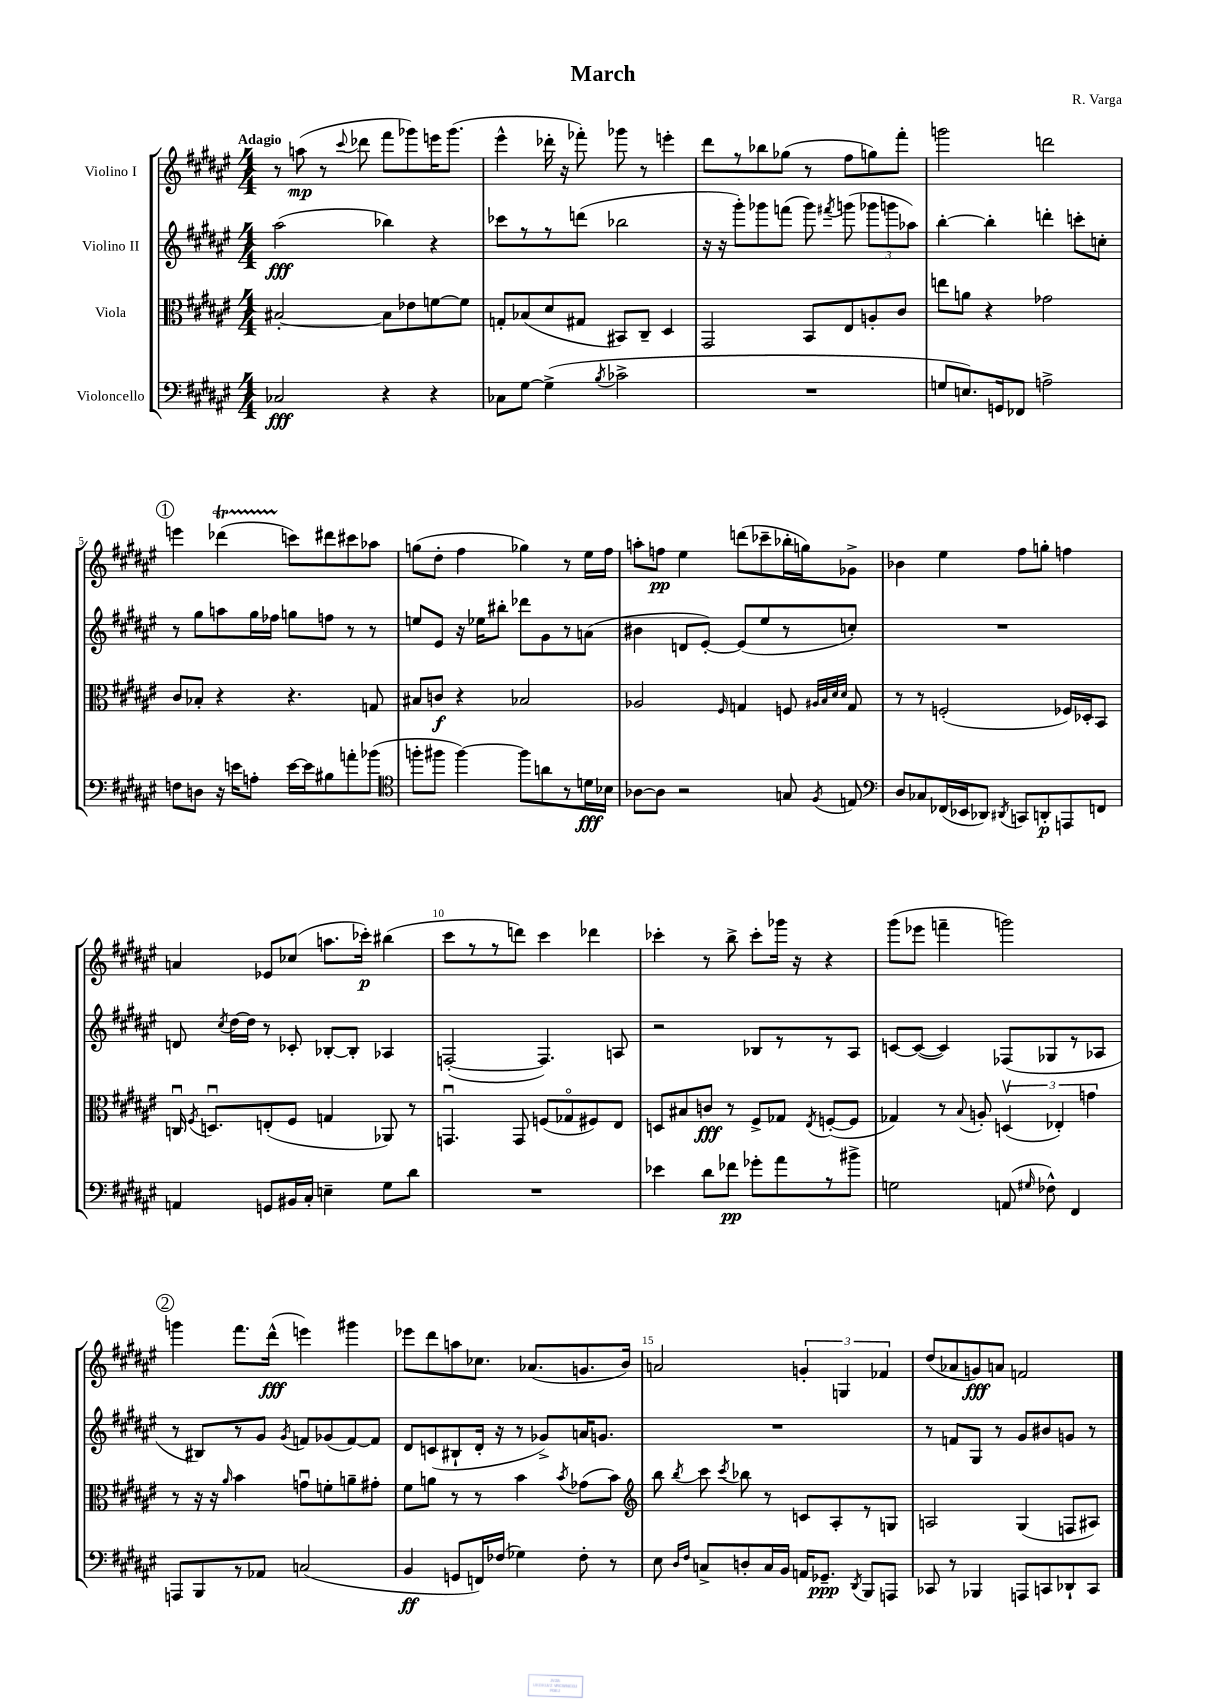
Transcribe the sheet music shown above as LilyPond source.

\header { title = "March" composer = "R. Varga" }
<<
\new StaffGroup <<
\new Staff = "s0" \with { instrumentName = "Violino I" } {
    \clef treble \key fis \major \numericTimeSignature \time 4/4 \tempo "Adagio"
    \autoBeamOff r8 a''8\mp( r8 \appoggiatura { cis'''8 } des'''8 fis'''8[ ges'''8) e'''16 ges'''8.]( |
    eis'''4-^ des'''16-. r16 fes'''8-.) ges'''8 r8 e'''4-. |
    dis'''8[ r8 bes''8 ges''8]( r8 fis''8[ g''8) fis'''8]-. |
    g'''2 d'''2 |
    \mark \markup { \circle "1" } e'''4 des'''4\startTrillSpan( c'''8[\stopTrillSpan) dis'''8 cis'''8 aes''8] |
    g''8[( dis''8]-. fis''4 ges''4) r8 eis''16[ fis''16] |
    a''8[-. f''8]\pp eis''4 d'''8[( ces'''8-- bes''16-. g''16) ges'8]-> |
    bes'4 eis''4 fis''8[ g''8]-. f''4 |
    a'4 ees'8[ ces''8]( a''8.[ ces'''16]-.\p) bis''4( |
    cis'''8[ r8 r8 d'''8]) cis'''4 des'''4 |
    ces'''4-. r8 b''8-> ces'''8[-. ges'''16] r16 r4 |
    gis'''8[( ees'''8] f'''4-- g'''2) |
    \mark \markup { \circle "2" } g'''4 fis'''8.[ dis'''16]-^\fff( e'''4) gis'''4 |
    ees'''8[ dis'''8 a''8 ces''8.] aes'8.[( g'8. b'16]) |
    a'2 \tuplet 3/2 { g'4-. g4 fes'4 } |
    dis''8[( aes'8 g'8\fff) a'8] f'2 \bar "|." |
}
\new Staff = "s1" \with { instrumentName = "Violino II" } {
    \clef treble \key fis \major \numericTimeSignature \time 4/4
    \autoBeamOff ais''2\fff( bes''4) r4 |
    ces'''8[ r8 r8 d'''8]( bes''2 |
    r16 r16 gis'''8[-.) ges'''8 f'''8]( ges'''8) \acciaccatura { fis'''8 } g'''8( \tuplet 3/2 { ges'''8[ g'''8 aes''8]) } |
    b''4~-. b''4-. d'''4-. c'''8[-. c''8]-. |
    \mark \markup { \circle "1" } r8 gis''8[ a''8 gis''16 fes''16] g''8[ f''8] r8 r8 |
    e''8[ eis'8] r16 ees''16[ bis''8]-. des'''8[ gis'8 r8 a'8]( |
    bis'4 d'8[ eis'8]~-.) eis'8[( eis''8 r8 c''8]-.) |
    R1 |
    d'8 \acciaccatura { cis''8 } dis''16[~ dis''16] r8 ces'8-. bes8[~-. bes8]-. aes4 |
    f2~-.( f4.) a8 |
    r2 bes8[ r8 r8 ais8] |
    c'8[~ c'8]~( c'4) fes8[( ges8 r8 aes8] |
    \mark \markup { \circle "2" } r8 bis8[) r8 gis'8] \acciaccatura { gis'8 } f'8[ ges'8( f'8~) f'8] |
    dis'8[ c'8( bis8-! dis'16]-. r16 r8 ges'8[->) a'16 g'8.] |
    R1 |
    r8 f'8[ gis8] r8 gis'8[ bis'8 g'8] r8 \bar "|." |
}
\new Staff = "s2" \with { instrumentName = "Viola" } {
    \clef alto \key fis \major \numericTimeSignature \time 4/4
    \autoBeamOff bis2~-. bis8[ ees'8 f'8~ f'8] |
    g8[-. bes8( dis'8 gis8] bis,8[) cis8]-- dis4 |
    gis,2 b,8[ eis8 a8-. cis'8] |
    e''8[ a'8] r4 ges'2 |
    \mark \markup { \circle "1" } cis'8[ bes8]-. r4 r4. g8 |
    bis8[ c'8]\f r4 bes2 |
    aes2 \grace { fis16 } g4 f8 \grace { ais32[ b32 dis'32 dis'32] } g8 |
    r8 r8 f2-.( fes16[) des16-. b,8] |
    c16\downbow \acciaccatura { fis8 } d8.[\downbow e8-.( fis8] g4 aes,8) r8 |
    g,4.\downbow g,8 f8[( ges8\flageolet fis8) eis8] |
    d8[ bis8 c'8]\fff r8 fis8[-> ges8] \acciaccatura { eis8 } f8[~-.( f8] |
    ges4) r8 \appoggiatura { b8 } a8-. \tuplet 3/2 { d4\upbow( ees4-.) g'4 } |
    \mark \markup { \circle "2" } r8 r16 r16 \grace { ais'16 } b'4 g'8[\downbow f'8-. a'8-- gis'8]-. |
    fis'8[ a'8] r8 r8 b'4 \acciaccatura { b'8 } ges'8[( b'8]) |
    \clef treble b''8 \acciaccatura { b''8 } cis'''8 \acciaccatura { cis'''8 } bes''8 r8 c'8[ ais8-. r8 g8] |
    a2 gis4( f8[ ais8]) \bar "|." |
}
\new Staff = "s3" \with { instrumentName = "Violoncello" } {
    \clef bass \key fis \major \numericTimeSignature \time 4/4
    \autoBeamOff ces2\fff r4 r4 |
    ces8[ gis8]~ gis4->( \acciaccatura { b8 } ces'2-> |
    R1 |
    g8[ e8.) g,16 fes,8] a2-> |
    \mark \markup { \circle "1" } f8[ d8] r16 e'16[ a8]-. e'16[~ e'16 bis8 a'8-. bes'8]( |
    \clef tenor f''8[-. fis''8] fis''4~) fis''8[ a'8 r8 d'16\fff bes16] |
    aes8[~ aes8] r2 g8 \acciaccatura { fis8 } e8 |
    \clef bass dis8[ ces8 fes,16( ees,16 des,8]) \acciaccatura { dis,8 } c,8[ d,8-.\p a,,8 f,8] |
    a,4 g,8[ bis,16 cis16]-. e4-- gis8[ dis'8] |
    R1 |
    ees'4 dis'8[ fes'8]\pp ges'8[-. ais'8 r8 bis'8]-> |
    g2 a,8( \grace { gis16 } fes8-^) fis,4 |
    \mark \markup { \circle "2" } a,,8[ b,,8 r8 aes,8] c2( |
    b,4\ff g,8[ f,16) fes16]( ges4) fes8-. r8 |
    eis8 \grace { dis16[ fis16] } c8[-> d8-. c16 b,16] a,16[ ges,8.]--\ppp \acciaccatura { dis,8 } b,,8[ a,,8] |
    ces,8 r8 bes,,4 a,,8[ c,8 des,8-! c,8] \bar "|." |
}
>>
>>
\layout { \context { \Score \override BarNumber.break-visibility = ##(#f #t #t) barNumberVisibility = #(every-nth-bar-number-visible 5) } }
